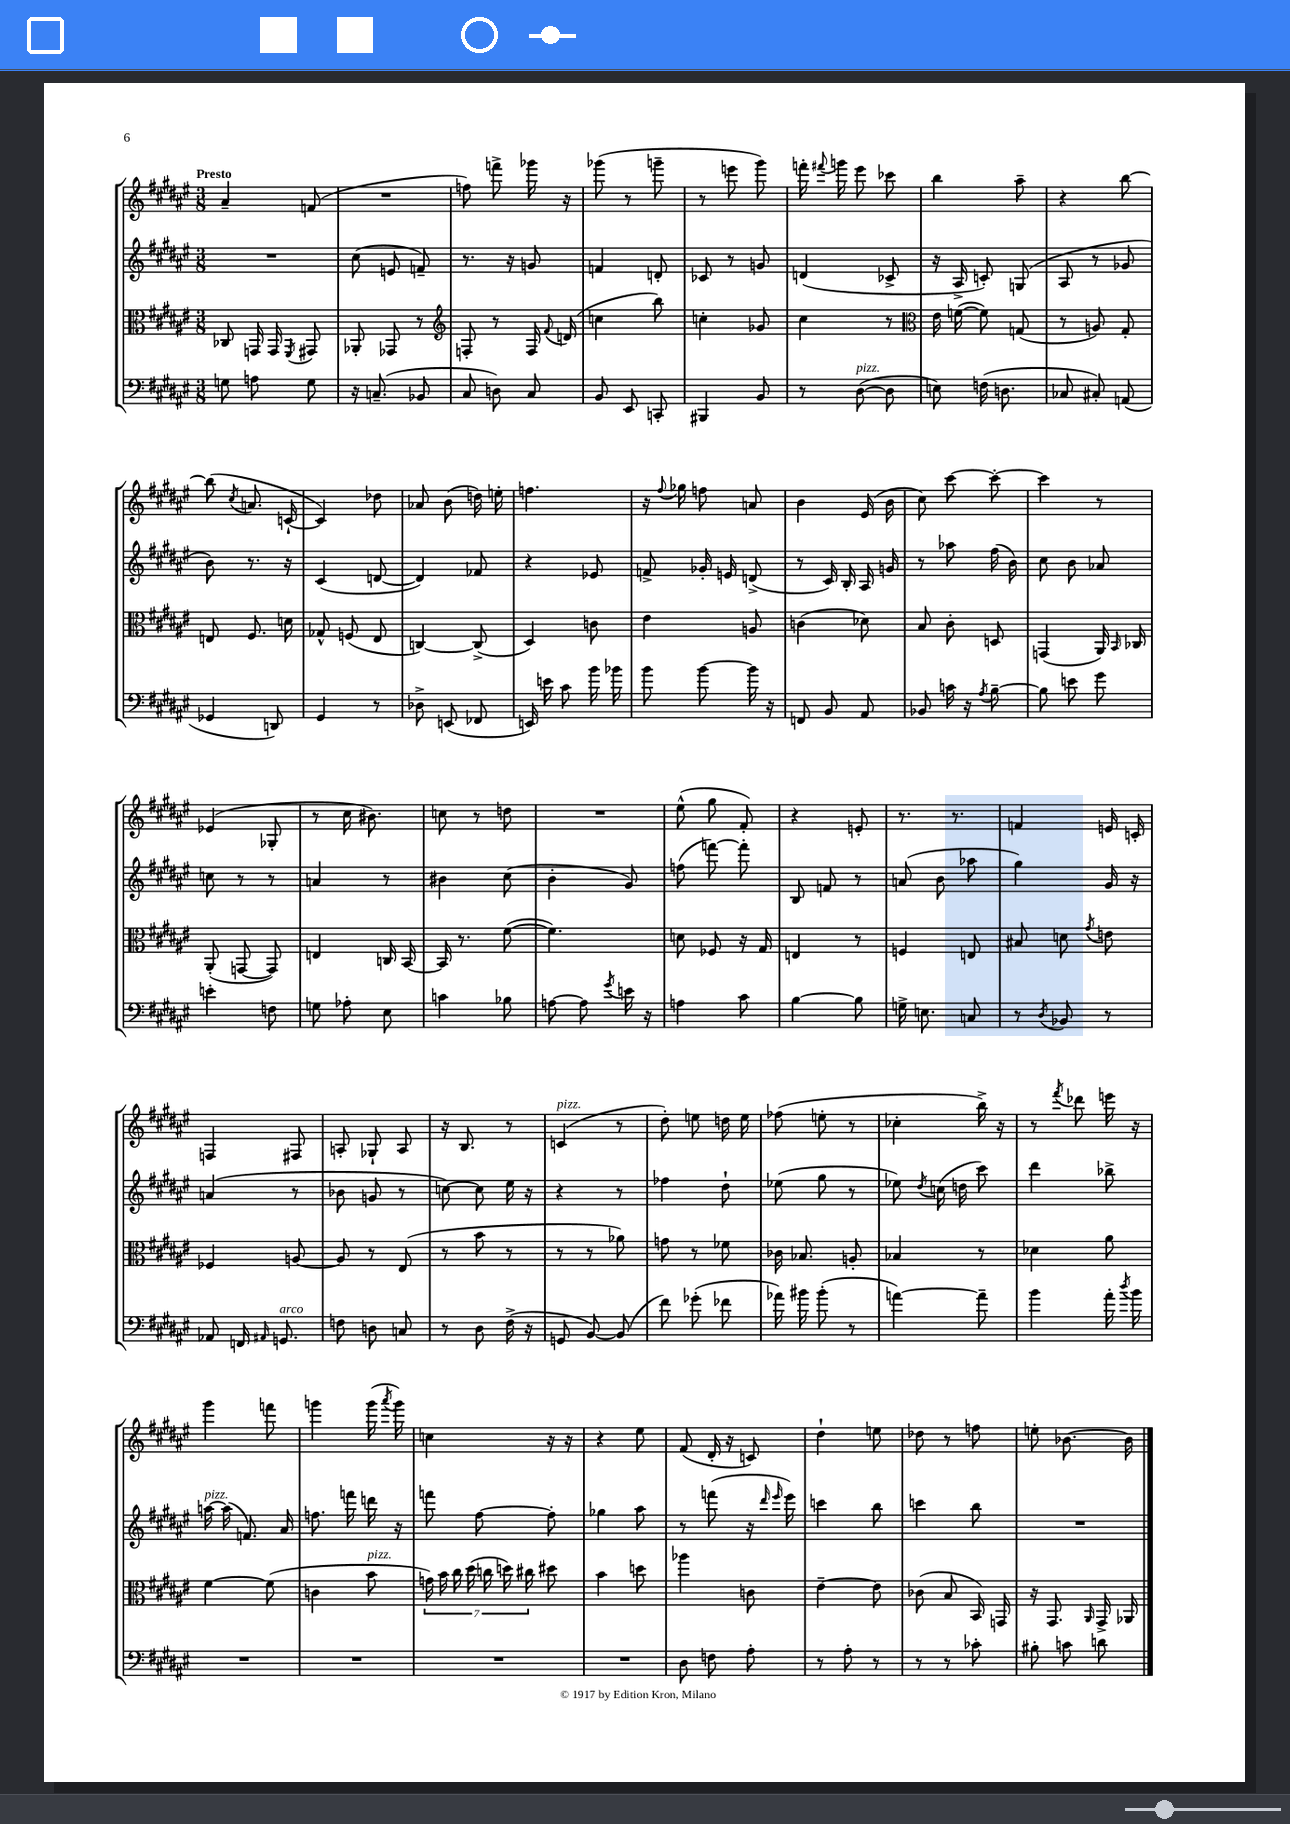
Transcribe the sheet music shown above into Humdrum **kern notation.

**kern	**kern	**kern	**kern
*part4	*part3	*part2	*part1
*staff4	*staff3	*staff2	*staff1
*clefF4	*clefC3	*clefG2	*clefG2
*k[f#c#g#d#a#e#]	*k[f#c#g#d#a#e#]	*k[f#c#g#d#a#e#]	*k[f#c#g#d#a#e#]
*M3/8	*M3/8	*M3/8	*M3/8
=1	=1	=1	=1
!	!	!	!LO:TX:a:B:t=Presto
8Gn\	8C-X/	4.r	4a#~/
8An\	16GGn/	.	.
.	16GG/	.	.
.	8qFF#/	.	.
8G\	8GG#X/	.	(8fn/
=2	=2	=2	=2
16r	8AA-X'/	(8cc#\	4.r
(8.Cn~/	.	.	.
.	8GG-X/	8en/	.
8BB-X/	8r	8fn~/)	.
=3	=3	=3	=3
*	*clefG2	*	*
8C#/	8Fn'/	8.r	8ffn\)
8Dn\)	8r	.	8fffn^\
.	.	16r	.
8C#/	16F/	8gn/	16ggg-X\
.	8qqf#/	.	.
.	(16dn/	.	16r
=4	=4	=4	=4
8BB/	4ccn\	4fn/	(8ggg-X\
8EE#/	.	.	8r
8CCn'/	8bb\)	8dn'/	8gggn~\
=5	=5	=5	=5
4BBB#X/	4ccn'\	8c-X/	8r
.	.	8r	8eeen\
8BB/	8g-X/	8gn/	8ggg#\)
=6	=6	=6	=6
8r	4cc#\	(4dn/	16fffn'\
.	.	.	8qqfff#X/
.	.	.	16gggn\
!LO:TX:a:i:t=pizz.	!	!	!
([8D#\	.	.	8eee#\
8D#\]	8r	8c-X^/	8ccc-X\
=7	=7	=7	=7
*	*clefC3	*	*
8En\)	16e#\	16r	4bb\
.	([16fn\	16A#^/	.
(16Fn\	8f\])	8cn'/)	.
8.Dn\	.	.	.
.	(8Gn/	(8Gn/	8aa#~\
=8	=8	=8	=8
8C-X/	8r	8A#/	4r
8C#X'/)	8An/)	8r	.
(8AAn/	8G#'/	8g-X/	[8bb\
!!LO:LB:g=z
=9	=9	=9	=9
4GG-X/	8En/	8b\)	(8bb\]
.	.	.	8qcc#/
.	8.F#/	8.r	8.an/
8DDn/)	.	.	.
.	16dn\	16r	[16cn`/
=10	=10	=10	=10
4GG#/	8G-X^^/	(4c#/	4c/])
.	(8Fn/	.	.
8r	8E#/	[8dn/	8dd-X\
=11	=11	=11	=11
8D-X^\	[4Cn/)	4d/])	8a-X/
(8EEn/	.	.	(8b\
8FF-X/	(8C^/]	8f-X/	16ddn\)
.	.	.	16een'\
=12	=12	=12	=12
16EEn/)	4D#/)	4r	4.ffn\
16en\	.	.	.
8c#\	.	.	.
16b\	8cn\	8e-X/	.
16b-X\	.	.	.
=13	=13	=13	=13
8b\	4e#\	8fn^/	16r
.	.	.	8qqff#/
.	.	.	16gg-X\
[8b\	.	16g-X'/	8ffn\
.	.	16en/	.
16b\]	8An/	(8dn^/	8an/
16r	.	.	.
=14	=14	=14	=14
8FFn/	(4cn\	8r	4b\
8BB/	.	16c#/)	.
.	.	16B'/	.
8AA#/	8d-X\)	16A#/	(16e#/
.	.	16gn/	16b\
=15	=15	=15	=15
8BB-X/	8B/	8r	8cc#\)
16cn\	8c#'\	8aa-X\	[8ccc#\
16r	.	.	.
8qA#/	.	.	.
[8B~\	8Dn/	(16ff#\	8ccc#'\_
.	.	16b\)	.
=16	=16	=16	=16
8B\]	(4GGn/	8cc#\	4ccc#\]
8en\	.	8b\	.
8g#\	16AA#/)	8a-X/	8r
.	16qqBB/	.	.
.	16C-X/	.	.
!!LO:LB:g=z
=17	=17	=17	=17
4en'\	(8AA#'/	8ccn\	(4e-X/
.	[8GGn/	8r	.
8Fn\	8GG/])	8r	8G-X'/
=18	=18	=18	=18
8Gn\	4En/	4an/	8r
8A-X'\	.	.	16cc#\
.	.	.	8.b#X\)
8E#\	16Cn/	8r	.
.	[16BB/	.	.
=19	=19	=19	=19
4cn\	16BB/]	4b#X\	8ccn\
.	8.r	.	.
.	.	.	8r
8B-X\	([8f#\	(8cc#\	8ddn\
=20	=20	=20	=20
[8An\	4.f#\])	4b'\	4.r
8A\]	.	.	.
8qg#/	.	.	.
16en\	.	8g#/)	.
16r	.	.	.
=21	=21	=21	=21
4An\	8dn\	(8ffn\	(8ee#^^\
.	8F-X/	[8fffn\)	8gg#\
8c#\	16r	8fff'\]	8f#'/)
.	16G#/	.	.
=22	=22	=22	=22
[4B\	4En/	8B/	4r
.	.	8fn/	.
8B\]	8r	8r	8en'/
=23	=23	=23	=23
16Gn^\	4Fn/	(8an/	8.r
8.En\	.	.	.
.	.	8b\	.
.	.	.	8.r
8Cn/	8En/	8aa-X\	.
=24	=24	=24	=24
8r	8B#X/	4gg#\)	4fn/
8qD#/	.	.	.
8BB-X/	8dn\	.	.
.	8qg#/	.	.
8r	8en\	16g#/	16en/
.	.	16r	16cn'/
!!LO:LB:g=z
=25	=25	=25	=25
8AA-X/	4F-X/	(4an/	4Fn/
16FFn/	.	.	.
16qqAA#X/	.	.	.
!LO:TX:a:i:t=arco	!	!	!
8.GGn/	.	.	.
.	[8An/	8r	8F#X/
=26	=26	=26	=26
8Fn\	8A/]	8b-X\	8An'/
8Dn\	8r	8gn/	8G-X`/
8Cn/	(8E#/	8r	8A/
=27	=27	=27	=27
8r	8r	[8ccn\)	16r
.	.	.	8.B/
8D#\	8b\	8cc\]	.
(16F#^\	8r	16ee#\	8r
16r	.	16r	.
=28	=28	=28	=28
!	!	!	!LO:TX:a:i:t=pizz.
8GGn/	8r	4r	(4cn/
[8BB/)	8r	.	.
(8BB/]	8a-X\)	8r	8r
=29	=29	=29	=29
8f#\)	8gn\	4ff-X\	8dd#'\)
(8g-X'\	8r	.	8een\
8f-X\	8f-X\	8dd#`\	16ddn\
.	.	.	16ee\
=30	=30	=30	=30
16a-X\)	16c-X\	(8ee-X\	(8ff-X\
16b#X\	8.B-X/	.	.
(8b#'\	.	8gg#\	8een'\
8r	8An'/	8r	8r
=31	=31	=31	=31
[4an\)	4B-X/	8ee-X\)	4cc-X'\
.	.	8qdd#/	.
.	.	(16ccn\	.
.	.	16ddn\	.
8a~\]	8r	8ccc#\)	16bb^\)
.	.	.	16r
=32	=32	=32	=32
4b\	4d-X\	4ddd#\	8r
.	.	.	8qfff#/
.	.	.	8ddd-X\
16a#'\	8a#\	8bb-X^\	16eeen\
8qdd#/	.	.	.
16b\	.	.	16r
!!LO:LB:g=z
=33	=33	=33	=33
!	!	!LO:TX:a:i:t=pizz.	!
4.r	[4f#\	[16aan\	4ggg#\
.	.	(16aa\]	.
.	.	8.fn/)	.
.	(8f#\]	.	8fffn\
.	.	16a#/	.
=34	=34	=34	=34
4.r	4cn\	8.ffn\	4gggn\
.	.	16fffn\	.
!	!LO:TX:a:i:t=pizz.	!	!
.	8b\	16dddn\	(16ggg\
.	.	.	8qaaa#/
.	.	16r	16ggg\)
=35	=35	=35	=35
4.r	28gn\)	8fffn\	4ccn\
.	28b\	.	.
.	28cc#\	.	.
.	(28dd#\	.	.
.	.	[8ff#\	.
.	28ccn\	.	.
.	28ddn\)	.	.
.	28cc#X\	.	.
.	8dd#X\	8ff#'\]	16r
.	.	.	16r
=36	=36	=36	=36
4.r	4b\	4gg-X\	4r
.	8ddn\	8aa#\	8ee#\
=37	=37	=37	=37
8D#\	4aa-X\	8r	(8f#/
8Fn\	.	(8fffn\	16d#'/
.	.	.	16r
8A#'\	8cn\	16r	8cn/)
.	.	16qqddd#/	.
.	.	16qqeee#/	.
.	.	16eee#\)	.
=38	=38	=38	=38
8r	[4e#~\	4cccn\	4dd#`\
8A#'\	.	.	.
8r	8e#\]	8bb\	8een\
=39	=39	=39	=39
8r	(8c-X\	4cccn\	8dd-X\
8r	8B/	.	8r
8c-X'\	16BB/)	8bb\	8ffn\
.	16GGn/	.	.
=40	=40	=40	=40
8B#X'\	16r	4.r	8een'\
.	8.GG#/	.	.
8cn\	.	.	[8.b-X\
.	16qqAA#/	.	.
8dn\	16GG#^/	.	.
.	16AA-X/	.	16b-\]
==	==	==	==
*-	*-	*-	*-
